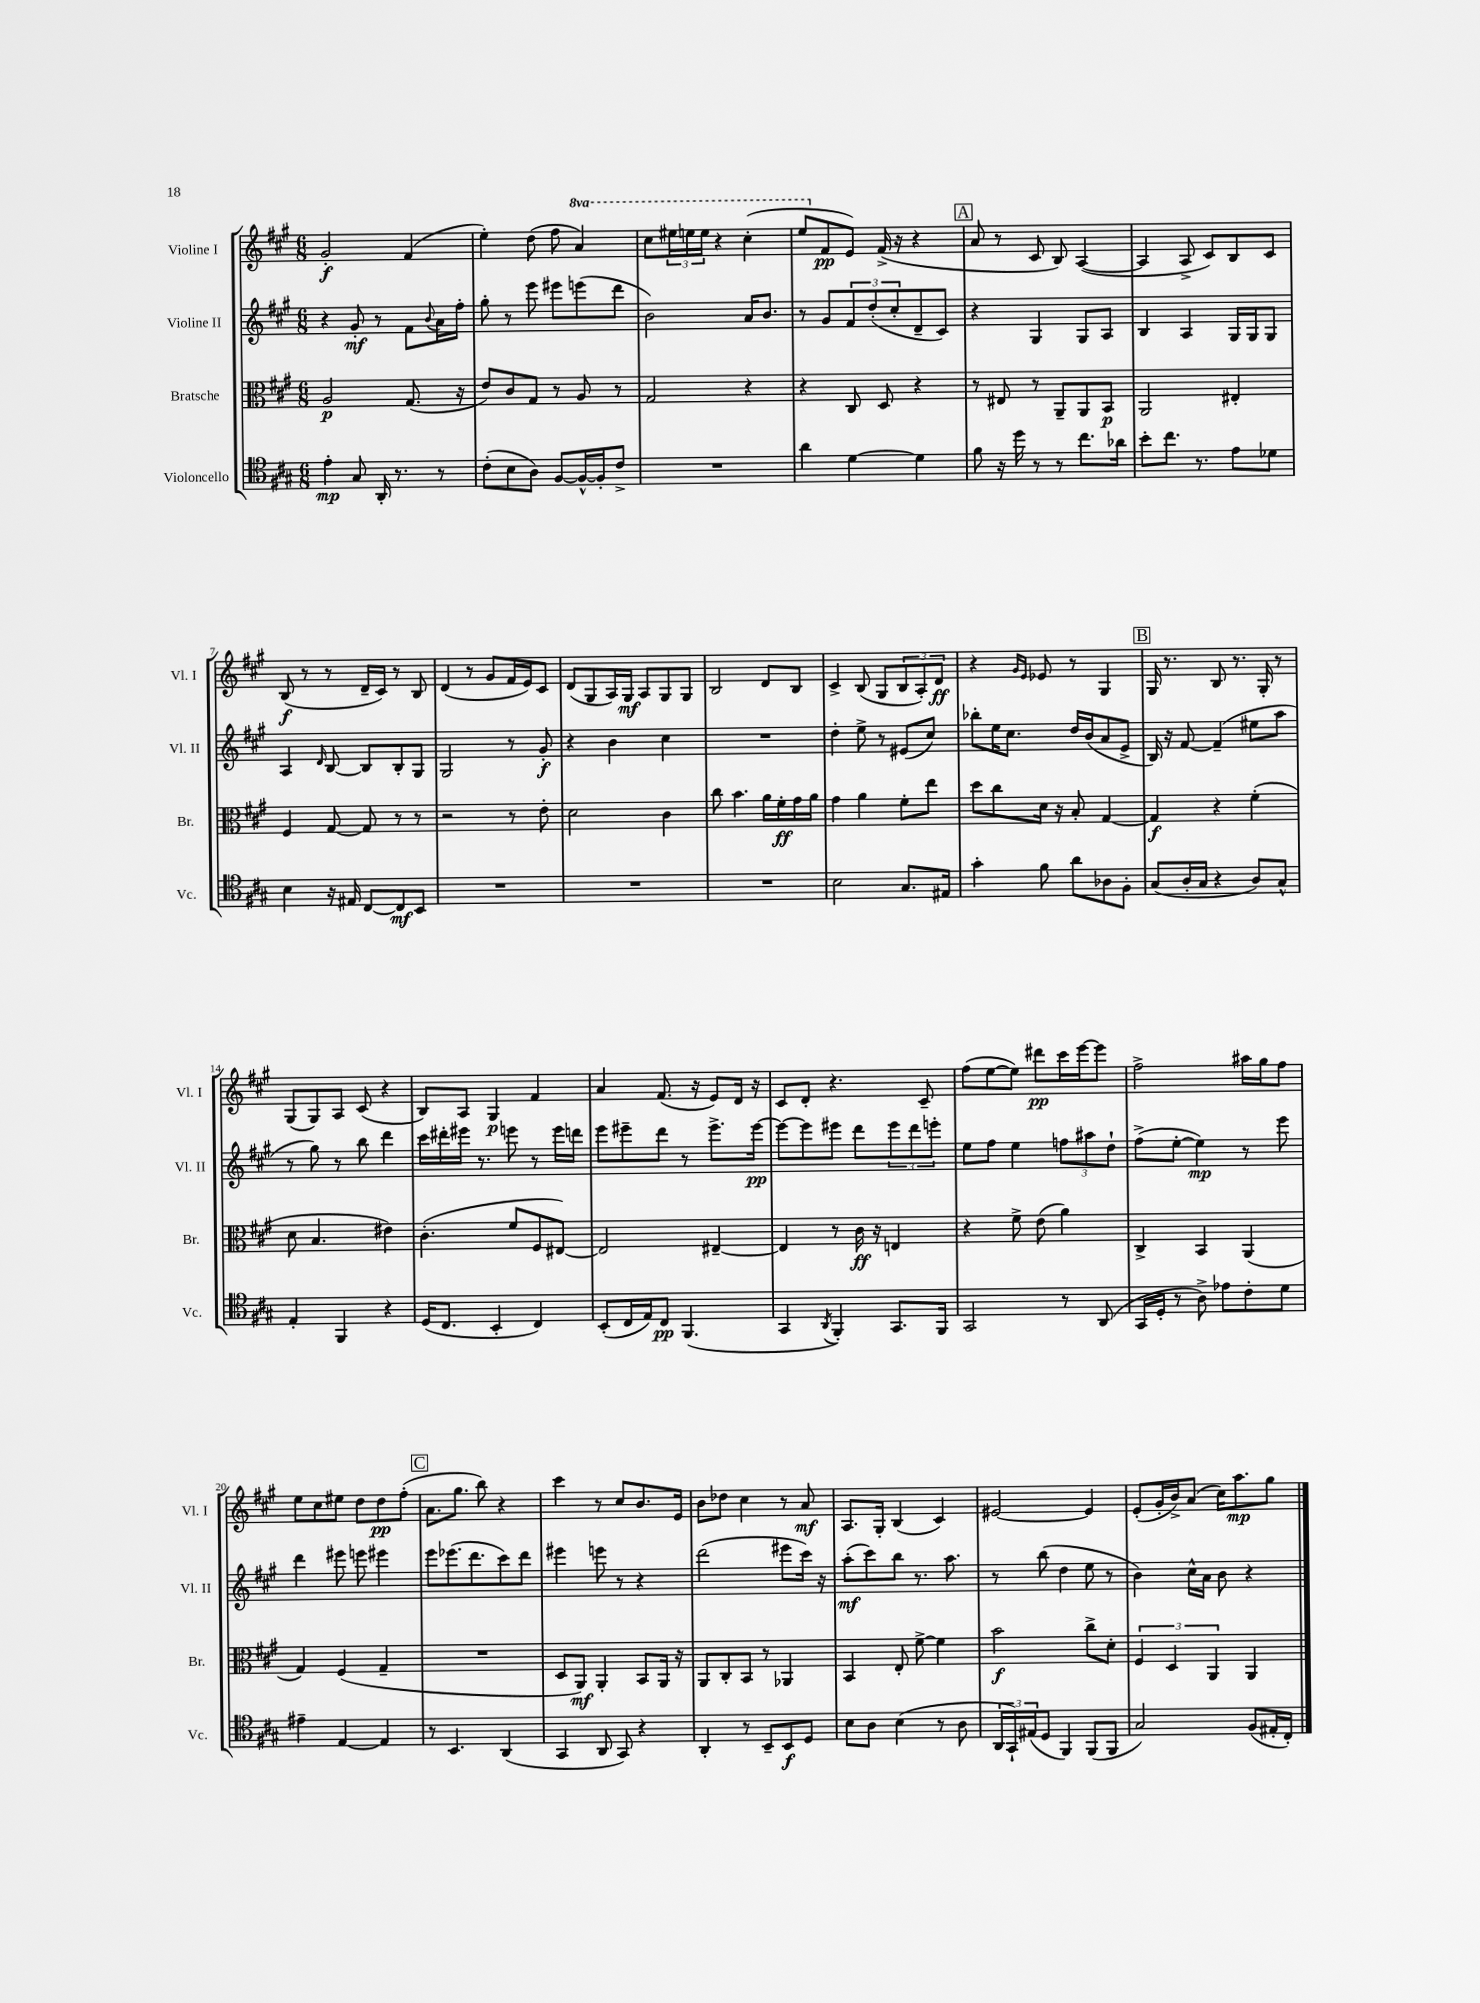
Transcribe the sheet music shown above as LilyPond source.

<<
\new StaffGroup <<
\new Staff = "s0" \with { instrumentName = "Violine I" shortInstrumentName = "Vl. I" } {
    \clef treble \key a \major \numericTimeSignature \time 6/8 \set Staff.ottavationMarkups = #ottavation-simple-ordinals
    gis'2-.\f fis'4( |
    e''4-.) d''8( fis''8 \ottava #1 a''4) |
    cis'''8 \tuplet 3/2 { eis'''16 e'''16 e'''16 } r4 cis'''4-.( |
    e'''8 \ottava #0 fis'8\pp e'8) fis'16->( r16 r4 |
    \mark \markup { \box "A" } a'8 r8 cis'8 b8) a4~( |
    a4 a8-> cis'8) b8 cis'8 |
    b8\f( r8 r8 d'16-- cis'16) r8 b8 |
    d'4( r8 gis'8 fis'16 e'16) cis'8 |
    d'8( gis8 a16) gis16\mf a8 gis8 gis8 |
    b2 d'8 b8 |
    cis'4-> b8( gis8 \tuplet 3/2 { b8 a8-.) d'8\ff } |
    r4 \grace { gis'16 e'16 } ees'8 r8 gis4 |
    \mark \markup { \box "B" } gis16 r8. b8 r8. gis16-. r8 |
    gis8( gis8) a8 cis'8( r4 |
    b8) a8 gis4\p fis'4 |
    a'4 fis'8.( r16 e'8) d'16 r16 |
    cis'8 d'8-. r4. cis'8-- |
    fis''8( e''8~ e''8) dis'''8\pp cis'''16 e'''16~ e'''8 |
    fis''2-> ais''16 gis''16 fis''8 |
    e''8 cis''8 eis''8 d''8 d''8\pp fis''8-.( |
    \mark \markup { \box "C" } a'8. gis''8. b''8) r4 |
    cis'''4 r8 cis''8 b'8. e'16 |
    b'8 des''8 cis''4 r8 a'8\mf |
    a8. gis16-. b4( cis'4) |
    eis'2~ eis'4 |
    e'8-.( gis'16-. b'16->) a'8( cis''16) a''8.\mp gis''8 \bar "|." |
}
\new Staff = "s1" \with { instrumentName = "Violine II" shortInstrumentName = "Vl. II" } {
    \clef treble \key a \major \numericTimeSignature \time 6/8
    r4 gis'8-.\mf r8 fis'8 \appoggiatura { b'8 } a'16 fis''16-. |
    gis''8-. r8 e'''8 eis'''8 e'''8( d'''8 |
    b'2) a'16 b'8. |
    r8 gis'8 \tuplet 3/2 { fis'8 d''8-.( cis''8-. } d'8-- cis'8) |
    \mark \markup { \box "A" } r4 gis4 gis8 a8 |
    b4 a4 gis16 gis16 gis8 |
    a4 \grace { d'16 } b8~ b8 b8-. gis8 |
    gis2 r8 gis'8-.\f |
    r4 b'4 cis''4 |
    R2. |
    d''4-. e''8-> r8 eis'8( cis''8) |
    bes''8-. e''16 cis''8. d''16 b'16( a'8 e'8-> |
    \mark \markup { \box "B" } b16) r16 fis'8~ fis'4--( eis''8 a''8 |
    r8 gis''8) r8 b''8 d'''4 |
    cis'''16 dis'''16-. eis'''16 r8. e'''8 r8 e'''16 d'''16 |
    e'''8 eis'''8-- d'''8 r8 eis'''8.-> eis'''16~\pp |
    eis'''8~ eis'''8 eis'''8 d'''8 \tuplet 3/2 { eis'''8 d'''8 e'''8-. } |
    e''8 fis''8 e''4 \tuplet 3/2 { f''8 ais''8 d''8-! } |
    fis''8->( e''8~-. e''4\mp) r8 e'''8 |
    d'''4 eis'''8 e'''8 eis'''4 |
    \mark \markup { \box "C" } e'''8 ees'''8.( d'''8. cis'''8) d'''8 |
    eis'''4 e'''8 r8 r4 |
    d'''2( eis'''8 cis'''16) r16 |
    a''8-.\mf( cis'''8) b''8 r8. a''8. |
    r8 b''8( d''4 e''8 r8 |
    b'4) cis''16-^ a'16 b'8 r4 \bar "|." |
}
\new Staff = "s2" \with { instrumentName = "Bratsche" shortInstrumentName = "Br." } {
    \clef alto \key a \major \numericTimeSignature \time 6/8
    a2\p gis8.( r16 |
    e'8) cis'8 gis8 r8 a8 r8 |
    gis2 r4 |
    r4 cis8 d8 r4 |
    \mark \markup { \box "A" } r8 eis8 r8 a,8-- a,8 b,8\p |
    a,2 eis4-. |
    fis4 gis8~ gis8 r8 r8 |
    r2 r8 e'8-. |
    d'2 cis'4 |
    cis''8 b'4. a'16 fis'16-.\ff gis'16 a'16 |
    gis'4 a'4 fis'8-. e''8 |
    d''8 cis''8 d'16 r16 b8-. gis4~ |
    \mark \markup { \box "B" } gis4\f r4 fis'4-.( |
    d'8 b4. eis'4) |
    cis'4.-.( fis'8 fis8 eis8~) |
    eis2 eis4~-- |
    eis4 r8 cis'16\ff r16 e4 |
    r4 fis'8-> e'8( a'4) |
    cis4-> b,4 a,4( |
    gis4) fis4( gis4-- |
    \mark \markup { \box "C" } R2. |
    d8 a,8\mf) a,4-. b,8 a,16 r16 |
    a,8 cis8-. b,8 r8 aes,4 |
    b,4 e8-. fis'8~-> fis'4 |
    b'2\f cis''8-> d'8-. |
    \tuplet 3/2 { fis4 d4 a,4 } a,4 \bar "|." |
}
\new Staff = "s3" \with { instrumentName = "Violoncello" shortInstrumentName = "Vc." } {
    \clef tenor \key a \major \numericTimeSignature \time 6/8
    e'4-.\mp gis8 a,16-. r8. r8 |
    cis'8-.( b8 a8) fis8~ fis16~-^ fis16-. cis'8-> |
    R2. |
    a'4 d'4~ d'4 |
    \mark \markup { \box "A" } fis'8 r16 d''16 r8 r8 cis''8. aes'16 |
    b'8-. cis''8. r8. e'8 des'8 |
    b4 r16 eis16 cis8~ cis8\mf b,8 |
    R2. |
    R2. |
    R2. |
    b2 gis8. eis16 |
    gis'4-. fis'8 a'8 aes8 fis8-. |
    \mark \markup { \box "B" } gis8( a16-. gis16 r4 a8) gis8-^ |
    e4-. fis,4 r4 |
    d16( cis8. b,4-. cis4) |
    b,8-.( cis16 e16) cis8\pp fis,4.( |
    gis,4 \acciaccatura { a,8 } fis,4-.) gis,8. fis,16 |
    gis,2 r8 a,8( |
    gis,16 d16-. r8 a8->) ees'8 cis'8-. d'8 |
    eis'4-- e4~ e4 |
    \mark \markup { \box "C" } r8 b,4. a,4( |
    gis,4 a,8 gis,8) r4 |
    a,4-. r8 b,8-- b,8\f d8 |
    b8 a8 b4( r8 a8 |
    \tuplet 3/2 { a,16 gis,16-!) eis16( } d8 fis,4) fis,8( fis,8 |
    gis2) fis8( eis16-. cis16-.) \bar "|." |
}
>>
>>
